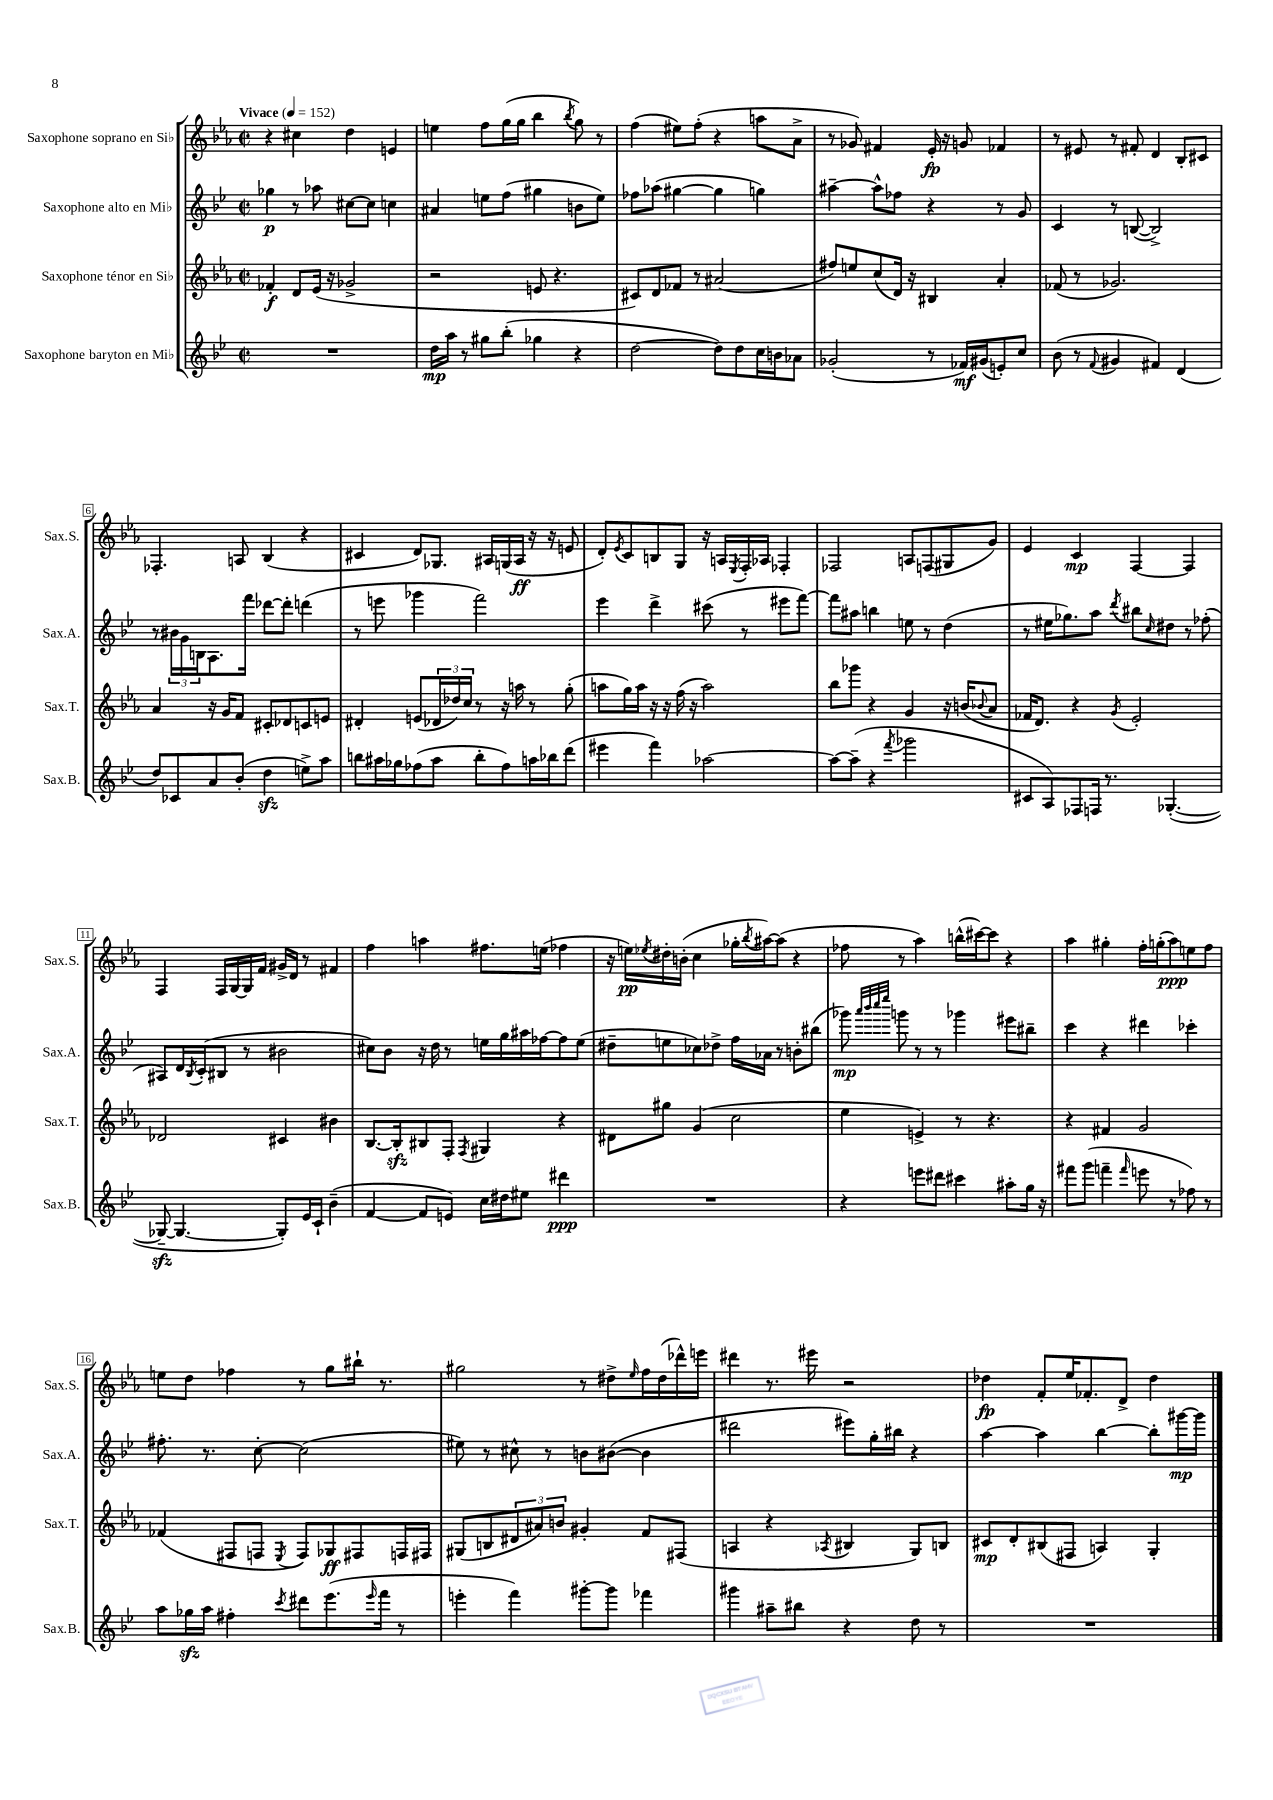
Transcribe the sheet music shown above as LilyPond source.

<<
\new StaffGroup <<
\new Staff = "s0" \with { instrumentName = "Saxophone soprano en Sib" shortInstrumentName = "Sax.S." } {
    \clef treble \key ees \major \defaultTimeSignature \time 2/2 \tempo "Vivace" 4 = 152
    r4 cis''4 d''4 e'4 |
    e''4 f''8 g''16( g''16 bes''4 \acciaccatura { bes''8 } g''8) r8 |
    f''4( eis''8) f''8-.( r4 a''8 aes'8-> |
    r8 ges'8) fis'4 ees'16-.\fp r16 g'8 fes'4 |
    r8 eis'8 r8 fis'8-. d'4 bes8-. cis'8 |
    fes4.-. a8 bes4( r4 |
    cis'4 d'8) ges8. ais16 g16( ais16\ff r16 r16 e'8 |
    d'8-.) \acciaccatura { ees'8 } c'8 b8 g8 r16 a16 \acciaccatura { ees8 } f16-. aes16 fes4-. |
    fes2 a8 f8( gis8 g'8) |
    ees'4 c'4\mp f4~ f4 |
    f4 f16 g16~ g16 f'16 gis'16-> d'16 r8 fis'4 |
    f''4 a''4 fis''8. e''16( fes''4 |
    r16 e''16\pp) \acciaccatura { ees''8 } dis''16-. b'16-.( c''4 ges''16-. \acciaccatura { bes''8 } ais''16~) ais''8( r4 |
    fes''8 r8 aes''4) b''16-^( cis'''16~) cis'''8 r4 |
    aes''4 gis''4-. f''16-. g''16-.( aes''8\ppp) e''8 f''8 |
    e''8 d''8 fes''4 r8 g''8 bis''16-! r8. |
    gis''2 r8 dis''8-> \grace { ees''16 } f''16 dis''16( des'''16-^) e'''16 |
    dis'''4 r8. eis'''16 r2 |
    des''4\fp f'8-. ees''16 fes'8.-. d'8-> des''4 \bar "|." |
}
\new Staff = "s1" \with { instrumentName = "Saxophone alto en Mib" shortInstrumentName = "Sax.A." } {
    \clef treble \key bes \major \defaultTimeSignature \time 2/2
    ges''4\p r8 aes''8 cis''8~ cis''8 c''4 |
    ais'4 e''8 f''8( gis''4 b'8 e''8) |
    fes''8 aes''8( gis''4~ gis''4 g''4) |
    ais''4~-- ais''8-^ fes''8 r4 r8 g'8 |
    c'4 r8 b8~( b2->) |
    r8 \tuplet 3/2 { bis'16 g'16 b16 } a8. f'''16 des'''8~ des'''8-. d'''4( |
    r8 e'''8 ges'''4 f'''2) |
    ees'''4 d'''4-> cis'''8( r8 eis'''8 f'''8~) |
    f'''8 ais''8 b''4 e''8 r8 d''4( |
    r8 eis''16 ges''8.) a''8 \acciaccatura { d'''8 } bis''8 \grace { c''16 } dis''8 r8 fes''8-.( |
    ais8) d'16 \acciaccatura { bes8 } c'16-.( bis8 r8 bis'2 |
    cis''8) bes'8 r16 d''16 r8 e''16 g''16 ais''16 fes''16~ fes''8 e''8( |
    dis''8-- e''8 ces''8) des''8-> f''16 aes'16 r8 b'8-. bis''8( |
    ges'''8\mp) \grace { a'''32 bes'''32 c''''32 ees''''32 } g'''8 r8 r8 ges'''4 eis'''8 bis''8-- |
    c'''4 r4 dis'''4 ces'''4-. |
    fis''8.-. r8. c''8~-. c''2( |
    eis''8) r8 cis''8-^ r8 b'8 bis'8~( bis'4 |
    dis'''2 eis'''8) g''16-. bis''16 r4 |
    a''4~ a''4 bes''4~ bes''8-. gis'''16~\mp gis'''16 \bar "|." |
}
\new Staff = "s2" \with { instrumentName = "Saxophone ténor en Sib" shortInstrumentName = "Sax.T." } {
    \clef treble \key ees \major \defaultTimeSignature \time 2/2
    fes'4-.\f d'8 ees'16( r16 ges'2-> |
    r2 e'8 r4. |
    cis'8) d'8 fes'8 r8 ais'2( |
    fis''8) e''8 c''8( d'16) r16 bis4 aes'4-. |
    fes'8( r8 ges'2.) |
    aes'4 r16 g'16 f'8 cis'8-. des'8 c'8 e'8 |
    dis'4-. e'8( \tuplet 3/2 { des'16 des''16) c''16 } r8 r16 a''16 r8 g''8-.( |
    a''8 g''16) a''16 r16 r16 f''16( r16 a''2) |
    bes''8 ges'''8 r4 g'4 r16 b'16( \appoggiatura { bes'8 } aes'8 |
    fes'16 d'8.) r4 \acciaccatura { g'8 } ees'2-. |
    des'2 cis'4 bis'4 |
    bes8.~ bes16-.\sfz bis8 f8-. \acciaccatura { f8 } gis4 r4 |
    dis'8 gis''8 g'4( c''2 |
    ees''4 e'4->) r8 r4. |
    r4 fis'4 g'2 |
    fes'4( fis8 f8 \acciaccatura { ees8 } f8) ges8\ff fis8 f16 fis16 |
    gis8( b8 \tuplet 3/2 { dis'8 ais'8) b'8 } gis'4-. f'8 fis8( |
    a4 r4 \acciaccatura { aes8 } bis4 g8) b8 |
    cis'8\mp d'8-. bis8( fis8 a4) g4-. \bar "|." |
}
\new Staff = "s3" \with { instrumentName = "Saxophone baryton en Mib" shortInstrumentName = "Sax.B." } {
    \clef treble \key bes \major \defaultTimeSignature \time 2/2
    R1 |
    d''16\mp a''16 r8 gis''8 bes''8-.( ges''4 r4 |
    d''2~ d''8) d''8 c''16 b'16 aes'8 |
    ges'2-.( r8 fes'16\mf) gis'16( e'8-.) c''8 |
    bes'8( r8 \appoggiatura { f'8 } gis'4 fis'4) d'4( |
    d''8) ces'8 a'8 bes'8-.( d''4\sfz e''8->) a''8 |
    b''8 ais''16 ges''16 fes''8( ais''8 b''8-. fes''8) a''16 bes''16 d'''8( |
    eis'''4 f'''4) aes''2~ |
    aes''8~ aes''8--( r4 \acciaccatura { f'''8 } ges'''2 |
    cis'8 a8) fes8 f16 r8. ges4.~-.( |
    ges8~--\sfz ges4.~ ges8-.) ees'16 c'16-! bes'4--( |
    f'4~ f'8 e'8) c''16 dis''16 eis''8 dis'''4\ppp |
    R1 |
    r4 e'''8 dis'''8 cis'''4 ais''8-. g''16 r16 |
    fis'''8 g'''8( f'''4-- \grace { f'''16 } e'''8 r8 fes''8) r8 |
    a''8 ges''16\sfz a''16 fis''4-. \acciaccatura { c'''8 } dis'''8 ees'''8.( \grace { ees'''16 } f'''16 r8 |
    e'''4-. f'''4) gis'''8~-. gis'''8 fes'''4 |
    gis'''4 ais''8-- bis''8 r4 d''8 r8 |
    R1 \bar "|." |
}
>>
>>
\layout { \context { \Score \override BarNumber.stencil = #(make-stencil-boxer 0.1 0.3 ly:text-interface::print) } }
